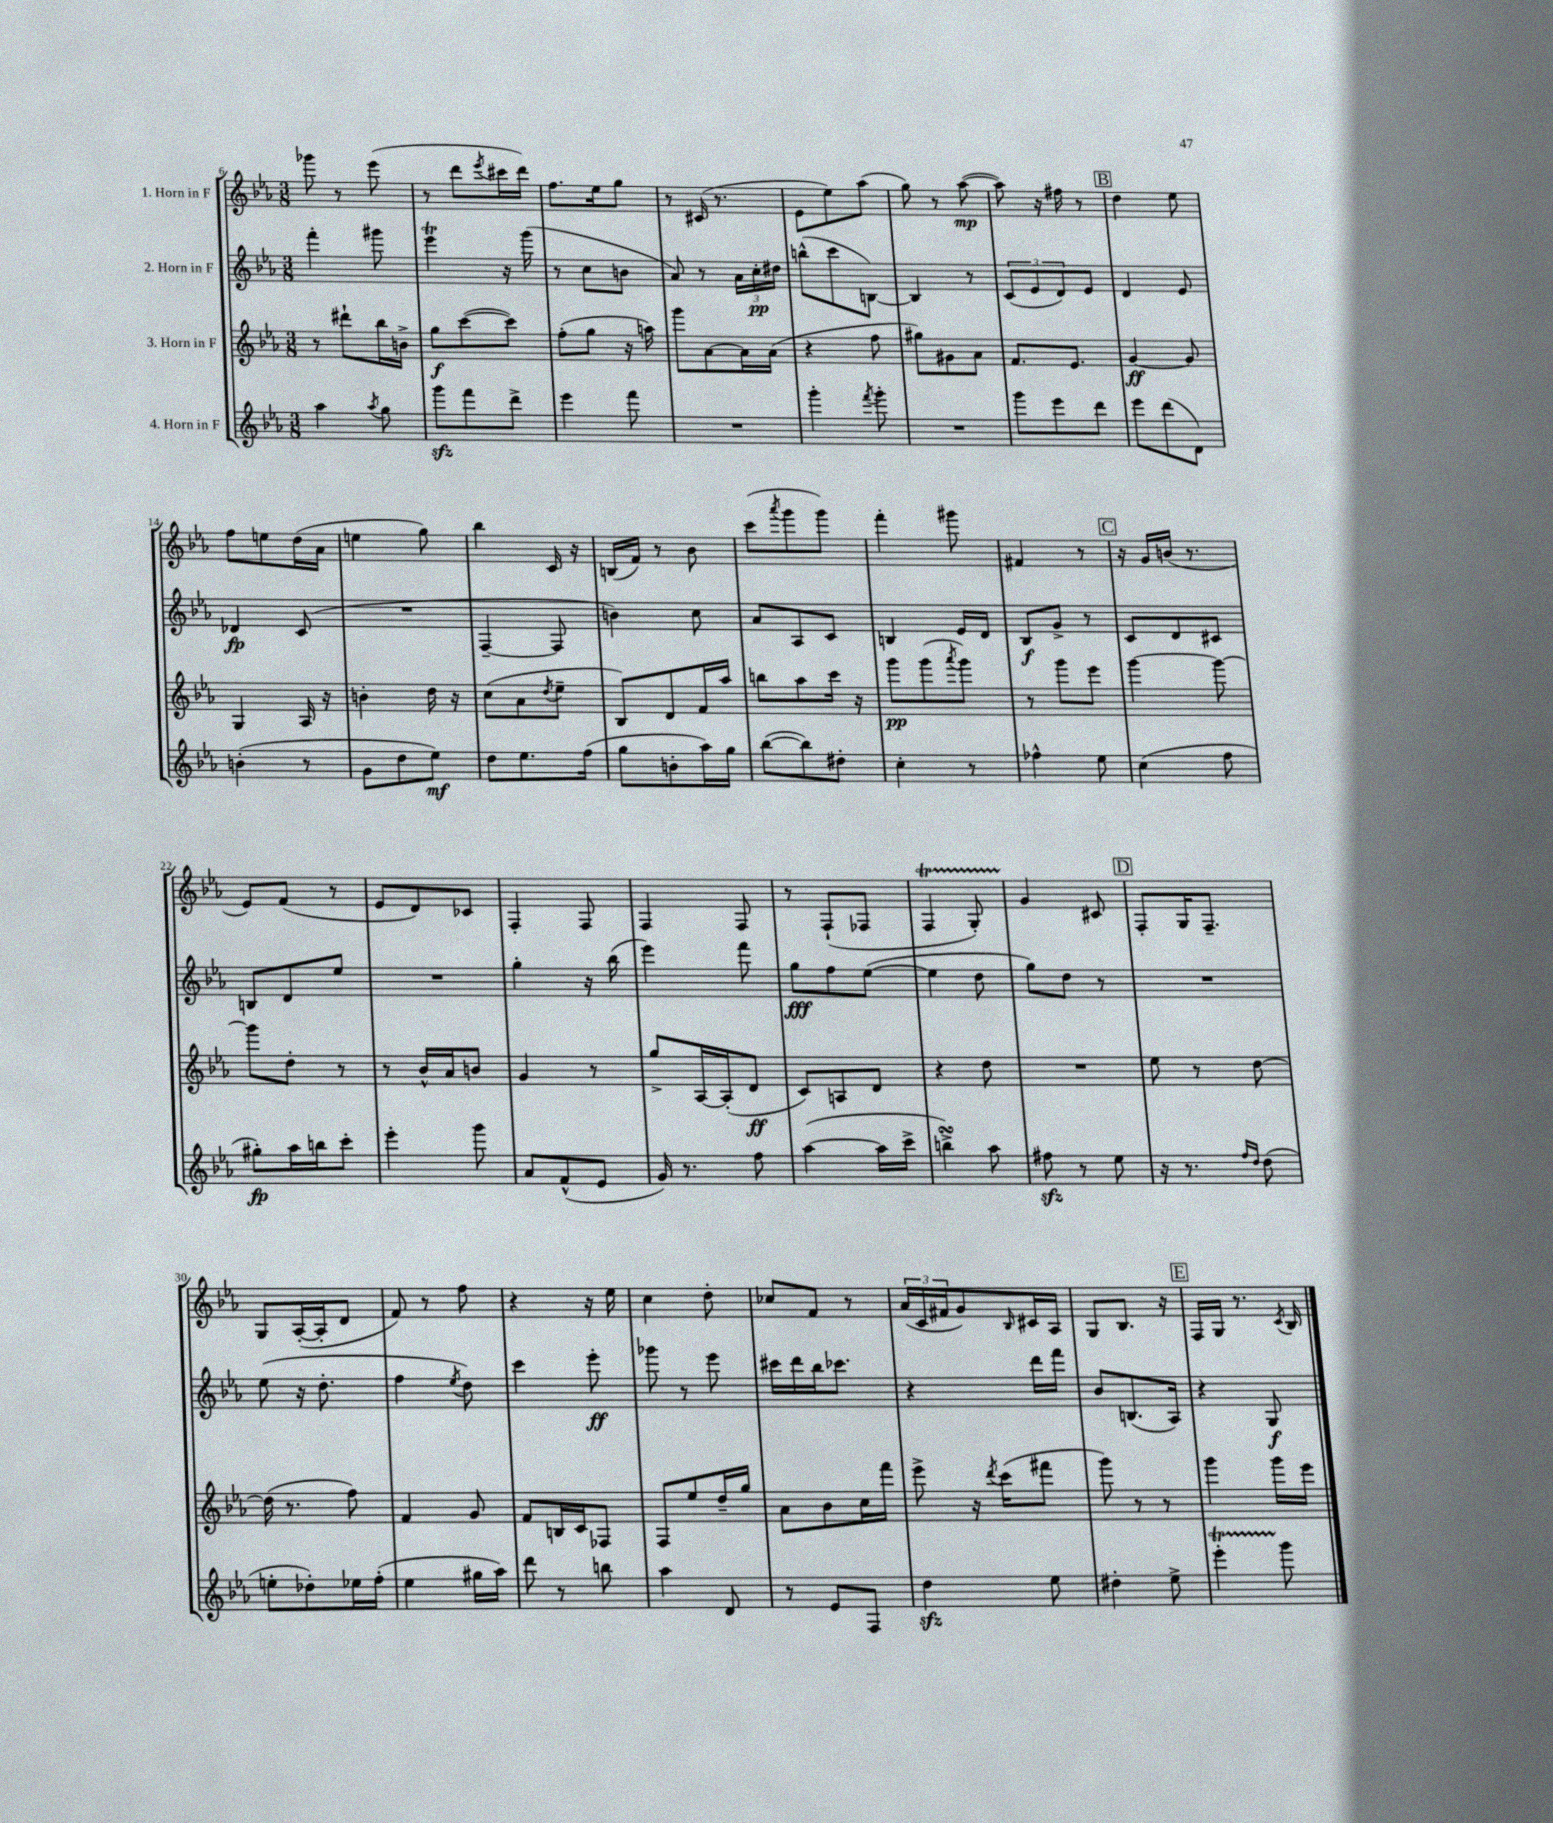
<<
\new StaffGroup <<
\new Staff = "s0" \with { instrumentName = "1. Horn in F" } {
    \clef treble \key ees \major \numericTimeSignature \time 3/8
    ges'''8 r8 ees'''8( |
    r8 d'''8 \acciaccatura { ees'''8 } cis'''16 d'''16) |
    f''8. ees''16 g''8 |
    r8 cis'16( r8. |
    ees'8 ees''8) aes''8( |
    g''8) r8 aes''8~\mp( |
    aes''8) r16 fis''16 r8 |
    \mark \markup { \box "B" } d''4 ees''8 |
    f''8 e''8 d''16( aes'16 |
    e''4 g''8) |
    bes''4 c'16 r16 |
    b16( f'16) r8 bes'8 |
    c'''8( \acciaccatura { aes'''8 } g'''8 g'''8) |
    f'''4-. gis'''8 |
    fis'4 r8 |
    \mark \markup { \box "C" } r16 g'16 b'16( r8. |
    ees'8) f'8( r8 |
    ees'8 d'8) ces'8 |
    f4-. f8 |
    f4 f8 |
    r8 f8-!( fes8 |
    f4\startTrillSpan g8-.) |
    g'4\stopTrillSpan cis'8 |
    \mark \markup { \box "D" } f8-. g16 f8.-- |
    g8 aes16~-.( aes16-. d'8 |
    f'8) r8 f''8 |
    r4 r16 ees''16 |
    c''4 d''8-. |
    ces''8 f'8 r8 |
    \tuplet 3/2 { aes'16( c'16 fis'16 } g'8) \grace { bes16 } cis'16 aes16 |
    g8 bes8. r16 |
    \mark \markup { \box "E" } f16 g16 r8. \acciaccatura { c'8 } bes16 \bar "|." |
}
\new Staff = "s1" \with { instrumentName = "2. Horn in F" } {
    \clef treble \key ees \major \numericTimeSignature \time 3/8
    f'''4-. gis'''8 |
    ees'''4\trill r16 g'''16( |
    r8 c''8 b'8 |
    aes'8) r8 \tuplet 3/2 { aes'16 c''16-.\pp dis''16 } |
    b''8-^( c'''8 b8~) |
    b4 r8 |
    \tuplet 3/2 { c'8( ees'8 d'8) } ees'8 |
    \mark \markup { \box "B" } d'4 ees'8 |
    des'4\fp c'8( |
    R4. |
    f4~-- f8 |
    b'4) c''8 |
    aes'8 aes8 c'8 |
    b4 ees'16 d'16 |
    bes8\f g'8-> r8 |
    \mark \markup { \box "C" } c'8 d'8 cis'8 |
    b8 d'8 ees''8 |
    R4. |
    g''4-. r16 bes''16( |
    ees'''4) f'''8 |
    g''8\fff f''8 ees''8~( |
    ees''4 d''8 |
    g''8) d''8 r8 |
    \mark \markup { \box "D" } R4. |
    ees''8( r16 d''8.-. |
    f''4 \acciaccatura { ees''8 } d''8) |
    c'''4 ees'''8-.\ff |
    ges'''8 r8 ees'''8 |
    cis'''16 d'''16 bes''16 ces'''8. |
    r4 d'''16 f'''16 |
    bes'8 b8.( aes16) |
    \mark \markup { \box "E" } r4 g8\f \bar "|." |
}
\new Staff = "s2" \with { instrumentName = "3. Horn in F" } {
    \clef treble \key ees \major \numericTimeSignature \time 3/8
    r8 dis'''8-! bes''16 b'16-> |
    g''8\f c'''8~( c'''8) |
    f''8-.( g''8 r16 a''16) |
    g'''8 aes'8~ aes'16 aes'16( |
    r4 f''8 |
    gis''8) gis'8 aes'8 |
    f'8. ees'8. |
    \mark \markup { \box "B" } g'4~\ff g'8 |
    g4 aes16 r16 |
    b'4-. d''16 r16 |
    c''8( aes'8 \acciaccatura { d''8 } ees''8-- |
    bes8) d'8 f'16 aes''16 |
    b''8 aes''8 c'''16 r16 |
    g'''8\pp g'''8( \acciaccatura { aes'''8 } g'''8) |
    r8 g'''8 ees'''8 |
    \mark \markup { \box "C" } g'''4~ g'''8~ |
    g'''8 d''8-. r8 |
    r8 bes'16-^ aes'16 b'8 |
    g'4 r8 |
    g''8-> aes16~ aes16-.( d'8\ff |
    c'8) a8 d'8 |
    r4 d''8 |
    R4. |
    \mark \markup { \box "D" } ees''8 r8 d''8~ |
    d''16( r8. f''8) |
    f'4 g'8 |
    f'8 b16 c'16 fes8 |
    f8 ees''8 d''16-- g''16 |
    aes'8 bes'8 c''16 f'''16 |
    ees'''8-> r16 \acciaccatura { d'''8 } c'''16( fis'''8 |
    g'''8) r8 r8 |
    \mark \markup { \box "E" } g'''4 g'''16 ees'''16 \bar "|." |
}
\new Staff = "s3" \with { instrumentName = "4. Horn in F" } {
    \clef treble \key ees \major \numericTimeSignature \time 3/8
    aes''4 \acciaccatura { aes''8 } g''8 |
    g'''8\sfz f'''8 d'''8-> |
    ees'''4 f'''8 |
    R4. |
    g'''4-. \acciaccatura { f'''8 } g'''8-. |
    R4. |
    g'''8 ees'''8 d'''8 |
    \mark \markup { \box "B" } ees'''8 d'''8( d'8) |
    b'4-.( r8 |
    g'8 d''8 ees''8\mf) |
    d''8 ees''8. f''16( |
    g''8 b'8-. aes''16) g''16 |
    bes''8~( bes''8) dis''8-. |
    c''4-. r8 |
    fes''4-^ ees''8 |
    \mark \markup { \box "C" } c''4( f''8 |
    gis''8-.\fp) aes''16 b''16 c'''8-. |
    ees'''4-. g'''8 |
    aes'8 f'8-^( ees'8 |
    g'16) r8. f''8 |
    aes''4~( aes''16 c'''16-> |
    b''4->\turn) aes''8 |
    fis''8\sfz r8 ees''8 |
    \mark \markup { \box "D" } r16 r8. \grace { f''16 d''16 } d''8( |
    e''8-. des''8-.) ees''16 f''16-.( |
    ees''4 gis''16 aes''16) |
    d'''8 r8 b''8 |
    aes''4 d'8 |
    r8 ees'8 f8 |
    d''4\sfz ees''8 |
    dis''4-. ees''8-> |
    \mark \markup { \box "E" } ees'''4-.\startTrillSpan g'''8\stopTrillSpan \bar "|." |
}
>>
>>
\layout { \context { \Score currentBarNumber = #6 } }
